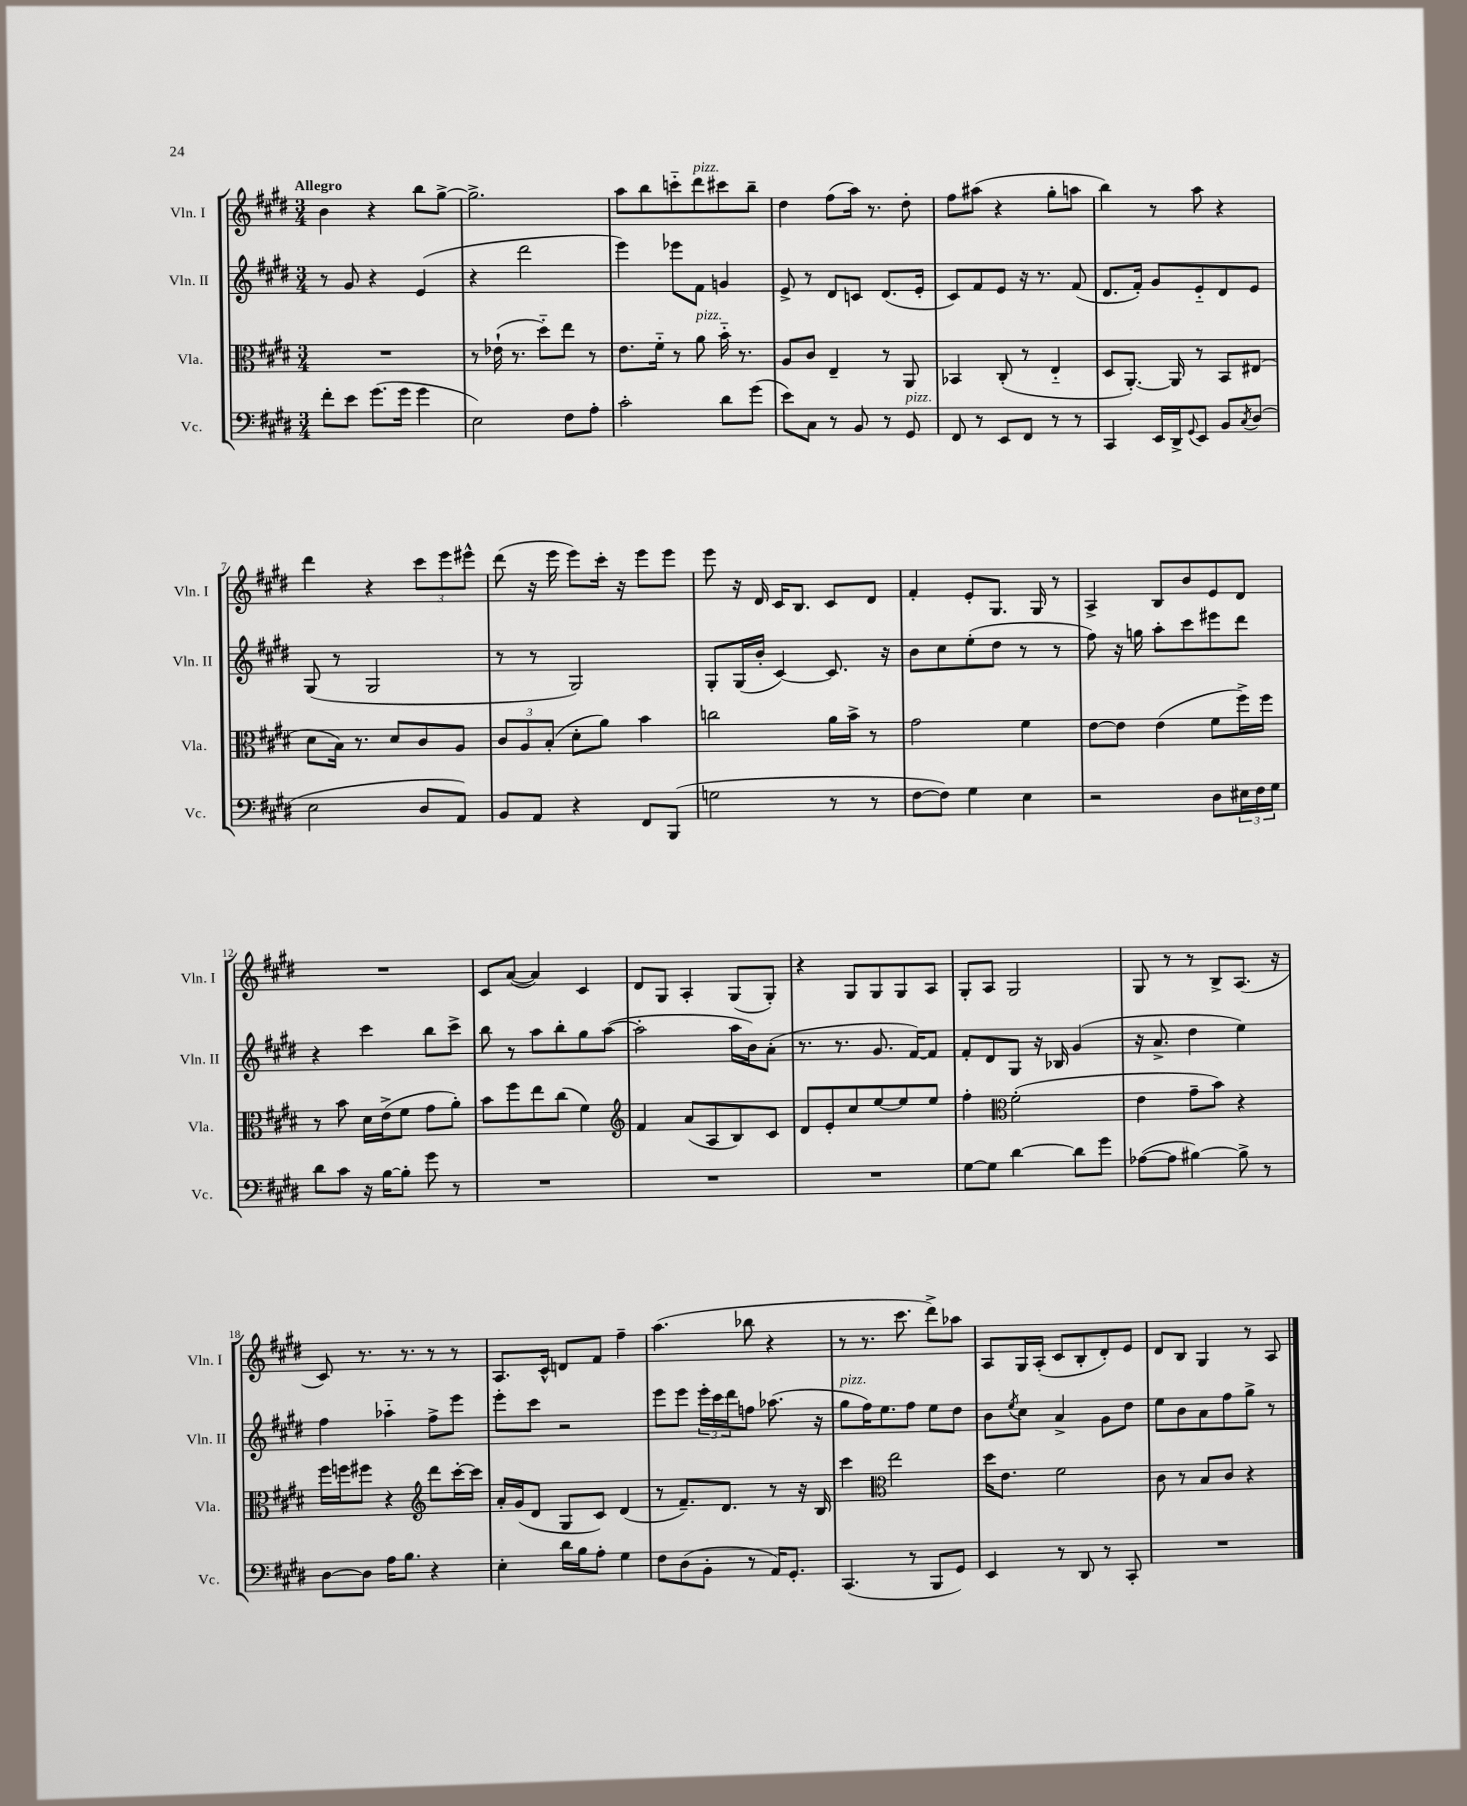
<<
\new StaffGroup <<
\new Staff = "s0" \with { instrumentName = "Vln. I" shortInstrumentName = "Vln. I" } {
    \clef treble \key e \major \numericTimeSignature \time 3/4 \tempo "Allegro"
    b'4 r4 b''8 gis''8~-> |
    gis''2.-> |
    a''8 b''8 c'''8-_ dis'''8^\markup { \italic "pizz." } cis'''8 b''8-- |
    dis''4 fis''8( a''16) r8. dis''8-. |
    fis''8 ais''8( r4 gis''8-. a''8 |
    b''4) r8 a''8 r4 |
    dis'''4 r4 \tuplet 3/2 { cis'''8 e'''8 eis'''8-^ } |
    dis'''8( r16 e'''16 e'''8) cis'''16-. r16 e'''8 e'''8 |
    e'''8 r16 dis'16 cis'16 b8. cis'8 dis'8 |
    fis'4-. e'8-. gis8. gis16 r8 |
    a4-> b8 b'8 e'8 dis'8 |
    R2. |
    cis'8 a'8~( a'4) cis'4 |
    dis'8 gis8 a4-. gis8( gis8-.) |
    r4 gis8 gis8 gis8 a8 |
    gis8-. a8 gis2 |
    gis8 r8 r8 b8-> a8.( r16 |
    cis'8) r8. r8. r8 r8 |
    a8. cis'16-^ d'8 fis'8 fis''4-- |
    a''4.( bes''8 r4 |
    r8 r8. cis'''8. dis'''8->) aes''8 |
    a8 gis16 a16-.( cis'8 b8-. dis'8-.) e'8 |
    dis'8 b8 gis4 r8 a8 \bar "|." |
}
\new Staff = "s1" \with { instrumentName = "Vln. II" shortInstrumentName = "Vln. II" } {
    \clef treble \key e \major \numericTimeSignature \time 3/4
    r8 gis'8 r4 e'4( |
    r4 dis'''2 |
    e'''4) ees'''8 fis'8 g'4 |
    e'8-> r8 dis'8 c'8 dis'8.( e'16-. |
    cis'8) fis'8 e'8 r16 r8. fis'8( |
    dis'8. fis'16-.) gis'8 e'8-_ dis'8 e'8 |
    gis8( r8 gis2 |
    r8 r8 gis2) |
    gis8-. gis16( b'16-. cis'4~) cis'8. r16 |
    b'8 cis''8 e''8-.( dis''8 r8 r8 |
    fis''8) r16 g''16 a''8-. cis'''8 eis'''8 dis'''8 |
    r4 cis'''4 b''8 cis'''8-> |
    b''8 r8 a''8 b''8-. gis''8 a''8~( |
    a''2-. a''16 b'16) a'8-.( |
    r8. r8. gis'8. fis'16~) fis'8 |
    fis'8-. dis'8 gis8 r16 bes16 gis'4( |
    r16 a'8.-> dis''4 e''4) |
    fis''4 aes''4-_ fis''8-> e'''8 |
    e'''8-. cis'''8 r2 |
    e'''8 e'''8 \tuplet 3/2 { e'''16-. cis'''16 dis'''16 } f''8 aes''8.( r16 |
    gis''8^\markup { \italic "pizz." } fis''16) e''8. fis''8 e''8 dis''8 |
    b'8 \acciaccatura { e''8 } cis''8 a'4-> gis'8 dis''8 |
    e''8 b'8 a'8 fis''8 gis''8-> r8 \bar "|." |
}
\new Staff = "s2" \with { instrumentName = "Vla." shortInstrumentName = "Vla." } {
    \clef alto \key e \major \numericTimeSignature \time 3/4
    R2. |
    r8 ees'16-!( r8. dis''8-_) e''8 r8 |
    e'8. fis'16-_ r8 a'8^\markup { \italic "pizz." } b'16-_ r8. |
    a8 cis'8 e4-- r8 a,8 |
    bes,4 cis8-.( r8 e4-_ |
    dis8 a,8.~-.) a,16 r8 b,8 eis8( |
    dis'8 b16) r8. dis'8 cis'8 a8 |
    \tuplet 3/2 { cis'8 a8 b8-.( } dis'8-. a'8) b'4 |
    c''2 a'16 b'16-> r8 |
    gis'2 fis'4 |
    e'8~ e'8 e'4( fis'8 fis''16->) fis''16 |
    r8 b'8 dis'16 e'16->( fis'8 gis'8 a'8-.) |
    b'8 fis''8 e''8 cis''8( fis'4) |
    \clef treble fis'4 a'8( a8 b8) cis'8 |
    dis'8 e'8-. cis''8 e''8~ e''8 e''8 |
    fis''4-. \clef alto fis'2-.( |
    e'4 gis'8-- b'8) r4 |
    fis''16 f''16 fis''8 r4 \clef treble dis'''8 cis'''16~-. cis'''16 |
    a'16-. gis'16( dis'8 gis8 cis'8) dis'4( |
    r8 fis'8.--) dis'8. r8 r16 b16 |
    cis'''4 \clef alto e''2 |
    dis''16 e'8. fis'2 |
    cis'8 r8 b8 cis'8 r4 \bar "|." |
}
\new Staff = "s3" \with { instrumentName = "Vc." shortInstrumentName = "Vc." } {
    \clef bass \key e \major \numericTimeSignature \time 3/4
    fis'8-. e'8 gis'8.( gis'16 gis'4 |
    e2) fis8 a8-. |
    cis'2-. dis'8 gis'8( |
    e'8) cis8 r8 b,8 r8 gis,8^\markup { \italic "pizz." } |
    fis,8 r8 e,8 fis,8 r8 r8 |
    cis,4 e,16 dis,16-> \appoggiatura { gis,8 } e,8 b,8 \acciaccatura { cis8 } dis8( |
    e2 dis8 a,8) |
    b,8 a,8 r4 fis,8 b,,8( |
    g2 r8 r8 |
    fis8~ fis8) gis4 e4 |
    r2 dis8 \tuplet 3/2 { eis16 fis16 gis16 } |
    dis'8 cis'8 r16 b16~ b8-. gis'8 r8 |
    R2. |
    R2. |
    R2. |
    gis8~ gis8 dis'4~ dis'8 gis'8 |
    aes8~( aes8 bis4~) bis8-> r8 |
    dis8~ dis8 a16 b8. r4 |
    e4-. dis'16 b16 a8-. gis4 |
    fis8 dis8( b,8-. r8 a,16) gis,8.-. |
    cis,4.( r8 b,,8 gis,8) |
    e,4 r8 dis,8 r8 cis,8-. |
    R2. \bar "|." |
}
>>
>>
